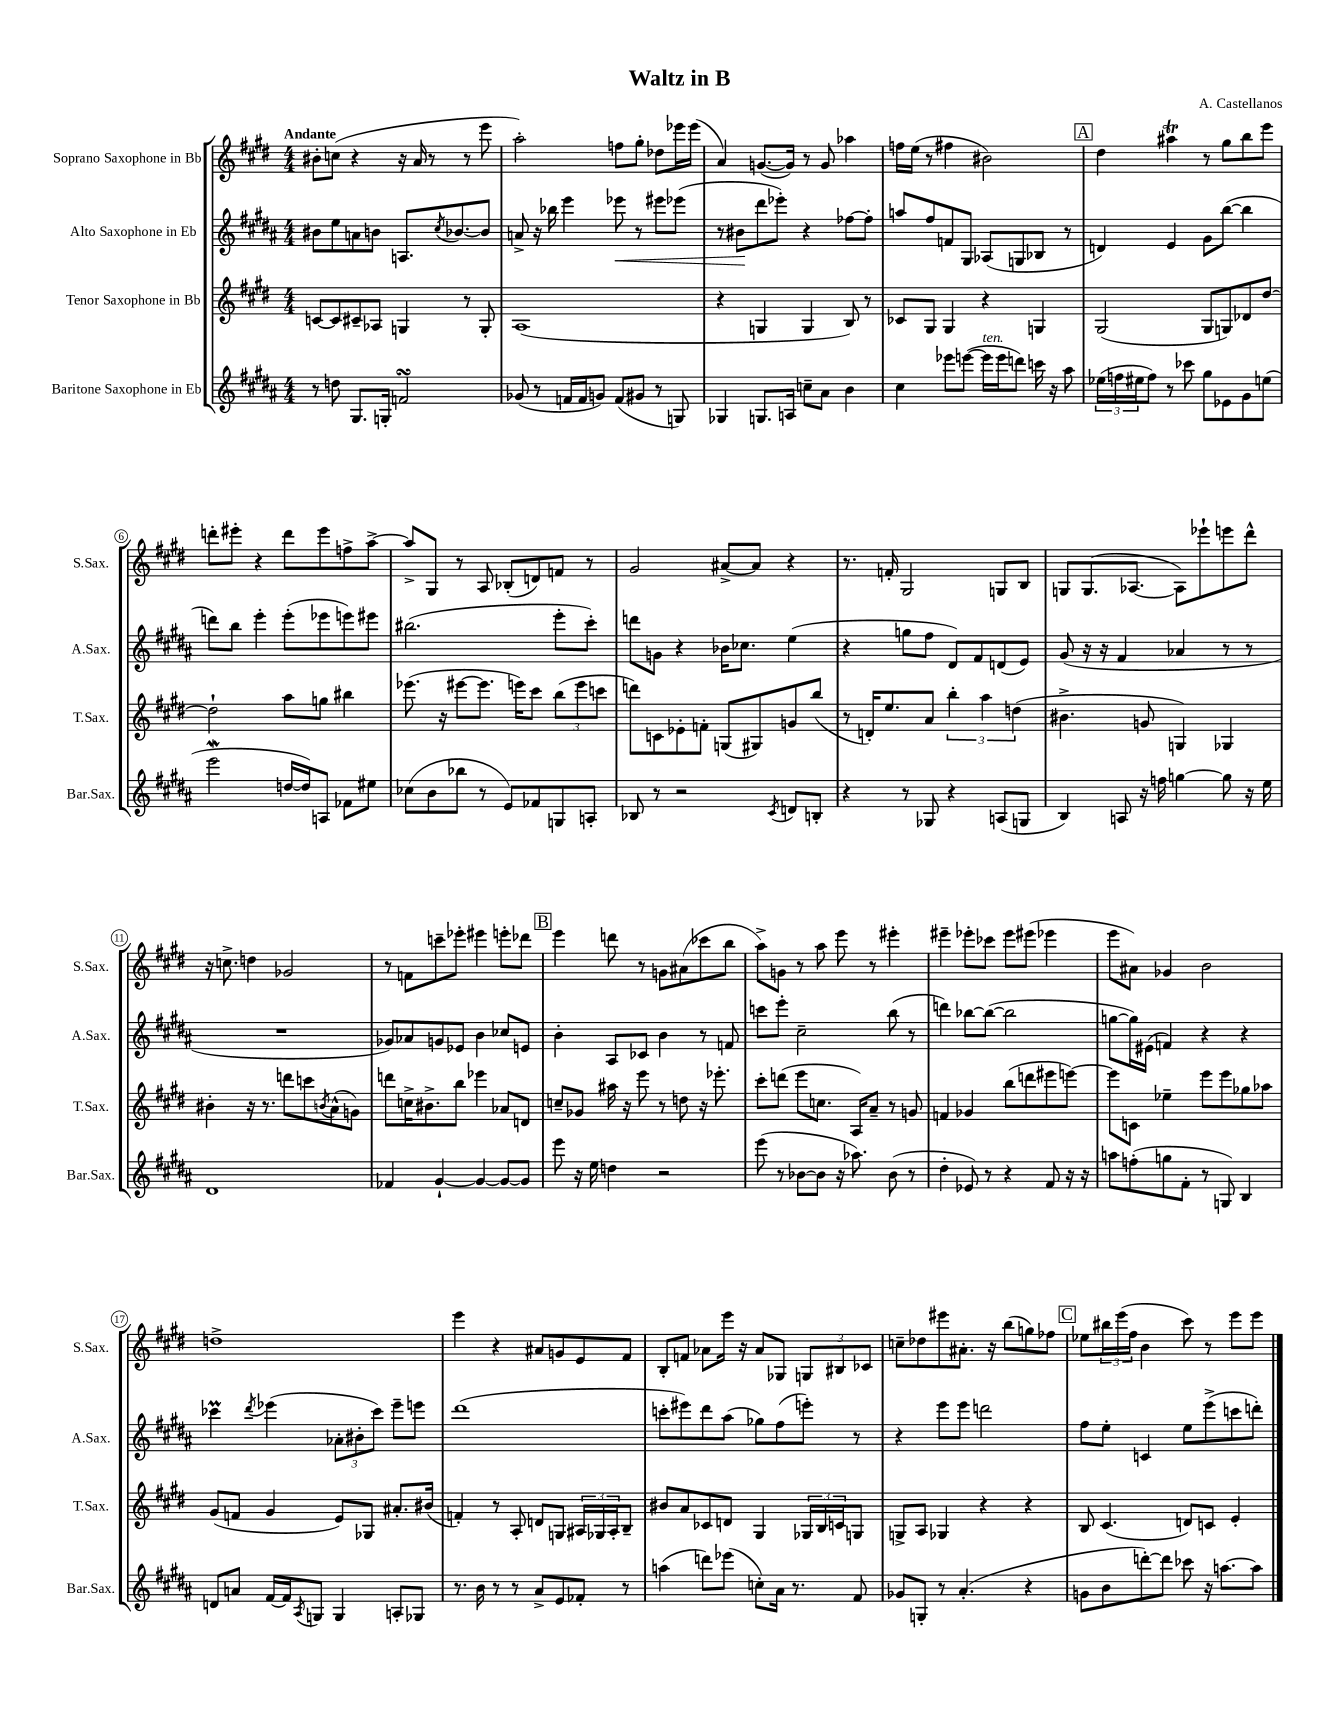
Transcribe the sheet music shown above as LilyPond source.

\header { title = "Waltz in B" composer = "A. Castellanos" }
<<
\new StaffGroup <<
\new Staff = "s0" \with { instrumentName = "Soprano Saxophone in Bb" shortInstrumentName = "S.Sax." } {
    \clef treble \key e \major \numericTimeSignature \time 4/4 \tempo "Andante"
    bis'8-. c''8( r4 r16 a'16 r8 r8 e'''8 |
    a''2-.) f''8 gis''8-. des''8 ees'''16 ees'''16( |
    a'4) g'8.~( g'16) r8 g'8 aes''4 |
    f''16 e''16( r8 fis''4 bis'2) |
    \mark \markup { \box "A" } dis''4 ais''4\trill r8 gis''8 b''8 e'''8 |
    d'''8-. eis'''8-. r4 d'''8 eis'''8 f''8-> a''8~-> |
    a''8-> gis8 r8 a8 bes8-.( d'8) f'8 r8 |
    gis'2 ais'8~-> ais'8 r4 |
    r8. f'16-. gis2 g8 b8 |
    g8 g8.( aes8.~ aes8) ees'''8-! e'''8 dis'''8-^ |
    r16 c''8.-> d''4 ges'2 |
    r8 f'8 c'''8-- ees'''8-. eis'''4 e'''8-. des'''8 |
    \mark \markup { \box "B" } e'''4 d'''8 r8 g'8 ais'8( ces'''8 b''8 |
    a''8->) g'8 r8 a''8 e'''8 r8 eis'''4-. |
    eis'''4-- ees'''8-. ces'''8 ees'''8 eis'''8( ees'''4 |
    e'''8 ais'8) ges'4 b'2 |
    d''1-> |
    e'''4 r4 ais'8 g'8 e'8 fis'8 |
    b8-. f'8 aes'8 e'''16 r16 aes'8 ges8 \tuplet 3/2 { g8 bis8 ces'8 } |
    c''8-- des''8 eis'''8 ais'8.-. r16 b''8( g''8) fes''8 |
    \mark \markup { \box "C" } ees''8 \tuplet 3/2 { bis''16 e'''16( fis''16 } b'4 cis'''8) r8 e'''8 e'''8 \bar "|." |
}
\new Staff = "s1" \with { instrumentName = "Alto Saxophone in Eb" shortInstrumentName = "A.Sax." } {
    \clef treble \key b \major \numericTimeSignature \time 4/4
    bis'8 e''8 a'8 b'8 a8. \acciaccatura { cis''8 } bes'8.~ bes'8 |
    a'8-> r16 bes''16 e'''4 ees'''8\< r8 eis'''8 ees'''8( |
    r8 bis'8\! dis'''8 ees'''8-.) r4 fes''8~ fes''8-. |
    a''8 fis''8 f'8 gis8 aes8( g8 bes8 r8 |
    \mark \markup { \box "A" } d'4) e'4 gis'8 b''8~( b''4 |
    d'''8) b''8 e'''4-. e'''8-.( ees'''8 e'''8) eis'''8 |
    bis''2.( e'''8-. cis'''8-.) |
    d'''8 g'8 r4 bes'16 ces''8. e''4( |
    r4 g''8 fis''8 dis'8) fis'8 d'8( e'8) |
    gis'8( r16 r16 fis'4 aes'4 r8 r8 |
    R1 |
    ges'8) aes'8 g'8 ees'8 b'4 ces''8 e'8 |
    \mark \markup { \box "B" } b'4-. ais8 ces'8 b'4 r8 f'8 |
    c'''8 e'''8-. cis''2-- b''8( r8 |
    d'''4) bes''8~ bes''8~( bes''2 |
    g''8~ g''16) eis'16( f'4) r4 r4 |
    ces'''4\prall \acciaccatura { dis'''8 } ees'''4( \tuplet 3/2 { aes'8-. bis'8-. ces'''8) } ees'''8-- e'''8 |
    dis'''1( |
    c'''8-. eis'''8) dis'''8 ais''8( ges''8) fis''8( e'''8-.) r8 |
    r4 e'''8 e'''8 d'''2 |
    \mark \markup { \box "C" } fis''8 e''8-. c'4 e''8 e'''8->( c'''8 d'''8-.) \bar "|." |
}
\new Staff = "s2" \with { instrumentName = "Tenor Saxophone in Bb" shortInstrumentName = "T.Sax." } {
    \clef treble \key e \major \numericTimeSignature \time 4/4
    c'8~ c'8 cis'8-- aes8 g4 r8 g8-. |
    a1( |
    r4 g4 g4 b8) r8 |
    ces'8 gis8 gis4 r4 g4 |
    \mark \markup { \box "A" } gis2( gis8 g8) des'8 dis''8~ |
    dis''2-! a''8 g''8 bis''4 |
    ees'''8.( r16 eis'''8~ eis'''8. e'''16) cis'''8 \tuplet 3/2 { b''8( e'''8 c'''8 } |
    d'''8) c'8 ees'8-. f'8-. g8( gis8) g'8 b''8( |
    r8 d'16-.) e''8. a'8 \tuplet 3/2 { b''4-. a''4 d''4( } |
    bis'4.-> g'8 g4) ges4 |
    bis'4-. r16 r8. d'''8 c'''8 \acciaccatura { b'8 } a'8-^( g'8) |
    d'''8 c''16-> bis'8.-> b''8 ees'''4 aes'8 d'8 |
    \mark \markup { \box "B" } c''8-- ges'8 ais''16 r16 e'''8 r8 d''8 r16 ees'''8.-. |
    cis'''8-. d'''8( e'''8 c''8. a16) a'8-- r8 g'8 |
    f'4 ges'4 b''8( d'''8 eis'''8 e'''8~) |
    e'''8 c'8 ees''4-- e'''8 e'''8 ges''8 aes''8 |
    gis'8( f'8 gis'4 e'8) ges8 ais'8.-. bis'16( |
    f'4-.) r8 a8-. d'8 g8 \tuplet 3/2 { ais16 ges16 ais16-. } b8-- |
    bis'8 a'8 ces'8 d'8 gis4 \tuplet 3/2 { ges16 b16 c'16 } g8 |
    g8-> a8 ges4 r4 r4 |
    \mark \markup { \box "C" } b8 cis'4.( d'8) c'8 e'4-. \bar "|." |
}
\new Staff = "s3" \with { instrumentName = "Baritone Saxophone in Eb" shortInstrumentName = "Bar.Sax." } {
    \clef treble \key b \major \numericTimeSignature \time 4/4
    r8 d''8 gis8. g16-. f'2\turn |
    ges'8( r8 f'16 f'16 g'8) f'8( gis'8 r8 g8) |
    ges4 g8. a16 c''8-- ais'8 b'4 |
    cis''4 ees'''8 e'''8~( e'''16^\markup { \italic "ten." } e'''16 d'''8) c'''16 r16 ais''8 |
    \mark \markup { \box "A" } \tuplet 3/2 { ees''16( f''16 eis''16 } f''8) r8 ces'''8 gis''8 ees'8 gis'8 e''8( |
    e'''2\mordent d''16~ d''16) a8 fes'8 eis''8 |
    ces''8( b'8 bes''8 r8 e'8) fes'8 g8 a8-. |
    bes8 r8 r2 \acciaccatura { cis'8 } d'8 b8-. |
    r4 r8 ges8 r4 a8( g8 |
    b4) a8 r16 f''16 g''4~ g''8 r16 e''16 |
    dis'1 |
    fes'4 gis'4~-! gis'4~ gis'8~ gis'8 |
    \mark \markup { \box "B" } e'''8 r16 e''16 d''4 r2 |
    e'''8( r8 bes'8~ bes'8 r16 aes''8.) bes'8( r8 |
    dis''4-. ees'8) r8 r4 fis'8 r16 r16 |
    a''8 f''8-.( g''8 fis'8-. r8 g8) b4 |
    d'8 a'8 fis'16~ fis'16 \acciaccatura { ais8 } g8 g4 a8-. ges8 |
    r8. b'16 r8 r8 ais'8-> e'8 fes'8-. r8 |
    a''4( d'''8) ees'''8( c''8-.) ais'16 r8. fis'8 |
    ges'8 g8-. r8 ais'4.-.( r4 |
    \mark \markup { \box "C" } g'8 b'8 d'''8~-.) d'''8 ces'''8 r16 a''8.~ a''8 \bar "|." |
}
>>
>>
\layout { \context { \Score \override BarNumber.stencil = #(make-stencil-circler 0.1 0.3 ly:text-interface::print) } }
